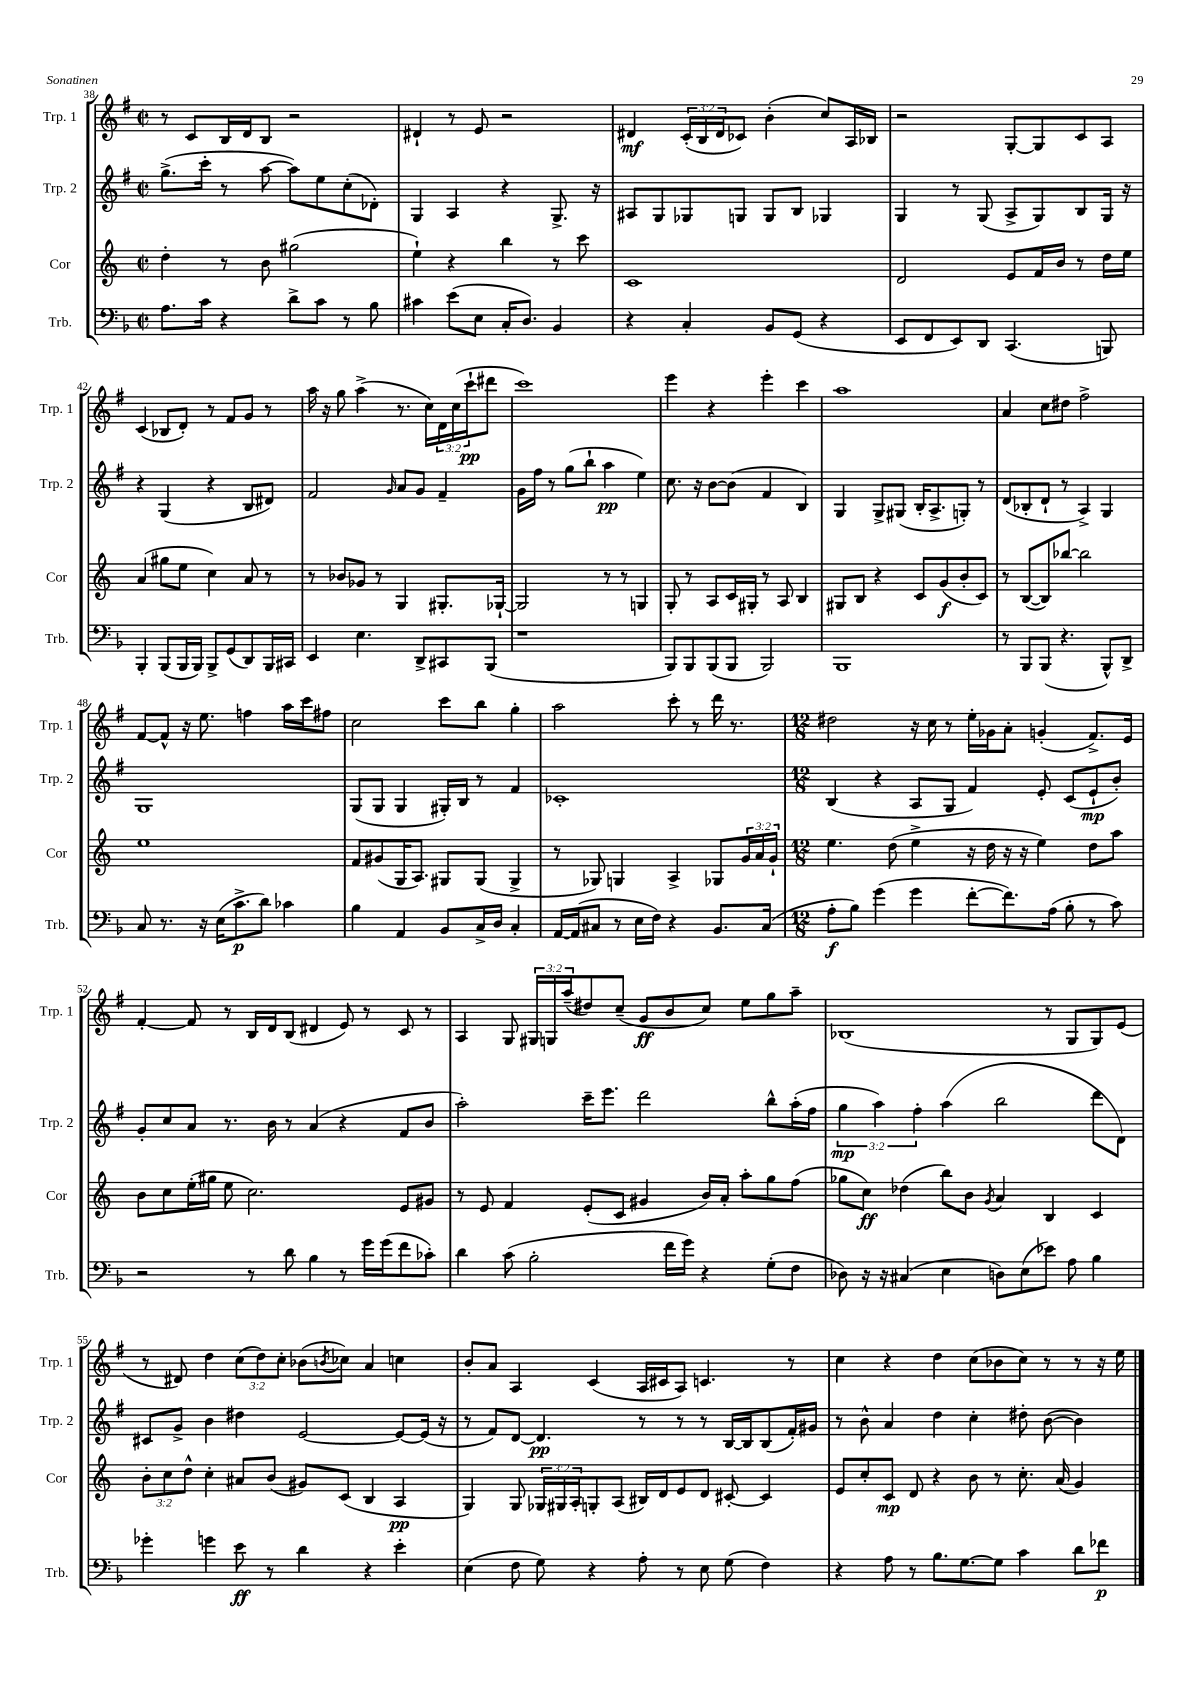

**kern	**dynam	**kern	**dynam	**kern	**dynam	**kern	**dynam
*part4	*part4	*part3	*part3	*part2	*part2	*part1	*part1
*staff4	*staff4	*staff3	*staff3	*staff2	*staff2	*staff1	*staff1
*I"Trb.	*	*I"Cor	*	*I"Trp. 2	*	*I"Trp. 1	*
*I'Trb.	*	*I'Cor	*	*I'Trp. 2	*	*I'Trp. 1	*
*clefF4	*	*clefG2	*	*clefG2	*	*clefG2	*
*k[b-]	*	*k[]	*	*k[f#]	*	*k[f#]	*
*M2/2	*	*M2/2	*	*M2/2	*	*M2/2	*
*met(c|)	*	*met(c|)	*	*met(c|)	*	*met(c|)	*
=38	=38	=38	=38	=38	=38	=38	=38
8.A\L	.	4dd'\	.	(8.gg^\L	.	8r	.
.	.	.	.	.	.	8c/L	.
16c\Jk	.	.	.	16ccc'\Jk	.	.	.
4r	.	8r	.	8r	.	16B/L	.
.	.	.	.	.	.	16d/J	.
.	.	8b\	.	[8aa\	.	8B/J	.
8d^\L	.	(2gg#X\	.	8aa\L])	.	2r	.
8c\J	.	.	.	8ee\	.	.	.
8r	.	.	.	(8cc'\	.	.	.
8B-\	.	.	.	8d-X'\J)	.	.	.
=39	=39	=39	=39	=39	=39	=39	=39
4c#X\	.	4ee`\)	.	4G/	.	4d#X`/	.
(8e\L	.	4r	.	4A/	.	8r	.
8E\J	.	.	.	.	.	8e/	.
16C'/KL	.	4bb\	.	4r	.	2r	.
8.D/J)	.	.	.	.	.	.	.
4BB-/	.	8r	.	8.G^/	.	.	.
.	.	8ccc\	.	.	.	.	.
.	.	.	.	16r	.	.	.
=40	=40	=40	=40	=40	=40	=40	=40
4r	.	1c	.	8A#X/L	.	4d#X/	mf
.	.	.	.	8G/	.	.	.
4C'/	.	.	.	8G-X/	.	(24c'/LL	.
.	.	.	.	.	.	24B/	.
.	.	.	.	.	.	24d#/J	.
.	.	.	.	8Gn/J	.	8c-X/J)	.
8BB-/L	.	.	.	8G/L	.	(4b'\	.
(8GG/J	.	.	.	8B/J	.	.	.
4r	.	.	.	4G-X/	.	8cc/L)	.
.	.	.	.	.	.	16A/L	.
.	.	.	.	.	.	16B-X/JJ	.
=41	=41	=41	=41	=41	=41	=41	=41
8EE/L	.	2d/	.	4G/	.	2r	.
8FF/	.	.	.	.	.	.	.
8EE/)	.	.	.	8r	.	.	.
8DD/J	.	.	.	(8G/	.	.	.
(4.CC/	.	8e/L	.	8A^/L	.	[8G'/L	.
.	.	16f/L	.	8G/)	.	8G/]	.
.	.	16b/JJ	.	.	.	.	.
.	.	8r	.	8B/	.	8c/	.
8BBBn/)	.	16dd\LL	.	16G/Jk	.	8A/J	.
.	.	16ee\JJ	.	16r	.	.	.
!!LO:LB:g=z
=42	=42	=42	=42	=42	=42	=42	=42
4BBB-'/	.	(4a/	.	4r	.	(4c/	.
(8BBB-/L	.	8gg#X\L	.	(4G/	.	8B-X/L	.
16BBB-/L	.	8ee\J	.	.	.	8d'/J)	.
16BBB-/JJ)	.	.	.	.	.	.	.
8BBB-^/L	.	4cc\)	.	4r	.	8r	.
(8GG/	.	.	.	.	.	8f#/L	.
8DD/)	.	8a/	.	8B/L	.	8g/J	.
16BBB-/L	.	8r	.	8d#X/J)	.	8r	.
16CC#X/JJ	.	.	.	.	.	.	.
=43	=43	=43	=43	=43	=43	=43	=43
4EE/	.	8r	.	2f#/	.	16aa\	.
.	.	.	.	.	.	16r	.
.	.	8b-X/L	.	.	.	8gg\	.
4.E\	.	8g-X/J	.	.	.	(4aa^\	.
.	.	8r	.	.	.	.	.
.	.	.	.	16qqg/	.	.	.
.	.	4G/	.	8a/L	.	8.r	.
8DD^/L	.	.	.	8g/J	.	.	.
.	.	.	.	.	.	16cc\LL)	.
8CC#X/	.	8.G#X'/L	.	4f#~/	.	24d\	.
.	.	.	.	.	.	(24cc\	.
.	.	.	.	.	.	24ccc`\J	pp
(8BBB-/J	.	.	.	.	.	8ddd#X\J	.
.	.	[16G-X`/Jk	.	.	.	.	.
=44	=44	=44	=44	=44	=44	=44	=44
1r	.	2G-/]	.	16g\LL	.	1ccc)	.
.	.	.	.	16ff#\JJ	.	.	.
.	.	.	.	8r	.	.	.
.	.	.	.	(8gg\L	.	.	.
.	.	.	.	8bb`\J	.	.	.
.	.	8r	.	4aa\	pp	.	.
.	.	8r	.	.	.	.	.
.	.	4Gn/	.	4ee\)	.	.	.
=45	=45	=45	=45	=45	=45	=45	=45
8BBB-/L)	.	8G'/	.	8.cc\	.	4eee\	.
8BBB-/	.	8r	.	.	.	.	.
.	.	.	.	16r	.	.	.
(8BBB-/	.	8A/L	.	[8b\L	.	4r	.
8BBB-/J	.	16c/L	.	(8b\J]	.	.	.
.	.	16G#X'/JJ	.	.	.	.	.
2BBB-/)	.	8r	.	4f#/	.	4eee'\	.
.	.	8A/	.	.	.	.	.
.	.	4B/	.	4B/)	.	4ccc\	.
=46	=46	=46	=46	=46	=46	=46	=46
1BBB-	.	8G#X/L	.	4G/	.	1aa	.
.	.	8B/J	.	.	.	.	.
.	.	4r	.	8G^/L	.	.	.
.	.	.	.	(8G#X/J	.	.	.
.	.	8c/L	.	16B'/KL	.	.	.
.	.	.	.	8.A^/	.	.	.
.	.	(8g/	f	.	.	.	.
.	.	8b'/	.	8Gn'/J)	.	.	.
.	.	8c/J)	.	8r	.	.	.
=47	=47	=47	=47	=47	=47	=47	=47
8r	.	8r	.	(8d/L	.	4a/	.
8BBB-/L	.	([8B/L	.	8B-X'/	.	.	.
(8BBB-/J	.	8B/])	.	8d`/J	.	8cc\L	.
4.r	.	[8bb-X/J	.	8r	.	8dd#X\J	.
.	.	2bb-\]	.	4A^/)	.	2ff#^\	.
8BBB-^^/L)	.	.	.	4G/	.	.	.
8DD^/J	.	.	.	.	.	.	.
!!LO:LB:g=z
=48	=48	=48	=48	=48	=48	=48	=48
8C/	.	1ee	.	1G	.	[8f#/L	.
8.r	.	.	.	.	.	8f#^^/J]	.
.	.	.	.	.	.	16r	.
16r	.	.	.	.	.	8.ee\	.
(16E\KL	.	.	.	.	.	.	.
8.c^\	p	.	.	.	.	.	.
.	.	.	.	.	.	4ffn\	.
8d\J)	.	.	.	.	.	.	.
4c-X\	.	.	.	.	.	16aa\LL	.
.	.	.	.	.	.	16ccc\J	.
.	.	.	.	.	.	8ff#X\J	.
=49	=49	=49	=49	=49	=49	=49	=49
4B-\	.	8f/L	.	(8G/L	.	2cc\	.
.	.	(8g#X/	.	8G/J	.	.	.
4AA/	.	16G/K	.	4G/	.	.	.
.	.	8.A/J)	.	.	.	.	.
8BB-/L	.	8G#X/L	.	16G#X'/LL)	.	8ccc\L	.
.	.	.	.	16B/JJ	.	.	.
16C^/L	.	(8G#/J	.	8r	.	8bb\J	.
16D/JJ	.	.	.	.	.	.	.
4C'/	.	4G#^/	.	4f#/	.	4gg'\	.
=50	=50	=50	=50	=50	=50	=50	=50
[16AA/LL	.	8r	.	1c-X'	.	2aa\	.
(16AA/J]	.	.	.	.	.	.	.
8C#X/J	.	8G-X/)	.	.	.	.	.
8r	.	4Gn/	.	.	.	.	.
16E\LL	.	.	.	.	.	.	.
16F\JJ)	.	.	.	.	.	.	.
4r	.	4A^/	.	.	.	8ccc'\	.
.	.	.	.	.	.	8r	.
8.BB-/L	.	8G-X/L	.	.	.	16ddd\	.
.	.	.	.	.	.	8.r	.
.	.	24g/L	.	.	.	.	.
.	.	24a/	.	.	.	.	.
(16C#/Jk	.	.	.	.	.	.	.
.	.	24g`/JJ	.	.	.	.	.
=51	=51	=51	=51	=51	=51	=51	=51
*M12/8	*	*M12/8	*	*M12/8	*	*M12/8	*
8A'\L	f	4.ee\	.	(4B/	.	2dd#X\	.
8B-\J)	.	.	.	.	.	.	.
(4g\	.	.	.	4r	.	.	.
.	.	(8dd\	.	.	.	.	.
4g\	.	4ee^\	.	8A/L	.	16r	.
.	.	.	.	.	.	16cc\	.
.	.	.	.	8G/J	.	8r	.
[8f'\L	.	16r	.	4f#/)	.	16ee'\LL	.
.	.	16dd\	.	.	.	16g-X\J	.
8.f\])	.	16r	.	.	.	8a'\J	.
.	.	16r	.	.	.	.	.
.	.	4ee\)	.	8e'/	.	(4gn'/	.
(16A\Jk	.	.	.	.	.	.	.
8B-'\	.	.	.	(8c/L	.	.	.
8r	.	8dd\L	.	8e`/	mp	8.f#^/L)	.
8c\)	.	8aa\J	.	8b'/J)	.	.	.
.	.	.	.	.	.	16e/Jk	.
!!LO:LB:g=z
=52	=52	=52	=52	=52	=52	=52	=52
2r	.	8b\L	.	8g'/L	.	[4f#'/	.
.	.	8cc\	.	8cc/	.	.	.
.	.	(16ee'\L	.	8a/J	.	8f#/]	.
.	.	16gg#X\JJ	.	.	.	.	.
.	.	8ee\	.	8.r	.	8r	.
8r	.	2.cc\)	.	.	.	16B/LL	.
.	.	.	.	16b\	.	16d/J	.
8d\	.	.	.	8r	.	(8B/J	.
4B-\	.	.	.	(4a/	.	4d#X/	.
8r	.	.	.	4r	.	8e/)	.
16g\LL	.	.	.	.	.	8r	.
(16g\J	.	.	.	.	.	.	.
8f\	.	8e/L	.	8f#/L	.	8c/	.
8c-X'\J)	.	8g#X/J	.	8b/J	.	8r	.
=53	=53	=53	=53	=53	=53	=53	=53
4d\	.	8r	.	2aa'\)	.	4A/	.
.	.	8e/	.	.	.	.	.
(8c\	.	4f/	.	.	.	8G/	.
2B-'\	.	.	.	.	.	24G#X/LL	.
.	.	.	.	.	.	24Gn/	.
.	.	.	.	.	.	(24aa~/J	.
.	.	(8e'/L	.	16ccc~\KL	.	8dd#X/)	.
.	.	.	.	8.eee\J	.	.	.
.	.	8c/J	.	.	.	(8cc~/J	.
.	.	4g#X/	.	2ddd\	.	8g/L	ff
16f\LL	.	.	.	.	.	8b/	.
16g\JJ)	.	.	.	.	.	.	.
4r	.	16b/LL)	.	.	.	8cc/J)	.
.	.	16a'/JJ	.	.	.	.	.
.	.	8aa'\L	.	.	.	8ee\L	.
(8G'\L	.	8gg\	.	8bb^^\L	.	8gg\	.
8F\J	.	(8ff\J	.	(16aa'\L	.	8aa~\J	.
.	.	.	.	16ff#\JJ	.	.	.
=54	=54	=54	=54	=54	=54	=54	=54
8D-X\)	.	8gg-X\L	.	6gg\	mp	(1B-X	.
16r	.	8cc\J)	ff	.	.	.	.
.	.	.	.	6aa\)	.	.	.
16r	.	.	.	.	.	.	.
(4C#X/	.	(4dd-X\	.	.	.	.	.
.	.	.	.	6ff#'\	.	.	.
4E\	.	8bb\L)	.	(4aa\	.	.	.
.	.	8b\J	.	.	.	.	.
.	.	8qg/	.	.	.	.	.
8Dn\L)	.	4a/	.	2bb\	.	.	.
(8E\	.	.	.	.	.	.	.
8e-X\J)	.	4B/	.	.	.	8r	.
8A\	.	.	.	.	.	8G/L	.
4B-\	.	4c/	.	8ddd\L	.	8G/)	.
.	.	.	.	8d\J)	.	(8e/J	.
!!LO:LB:g=z
=55	=55	=55	=55	=55	=55	=55	=55
4g-X'\	.	12b'\L	.	8c#X/L	.	8r	.
.	.	12cc\	.	.	.	.	.
.	.	.	.	8g^/J	.	8d#X/)	.
.	.	12dd^^\J	.	.	.	.	.
4gn\	.	4cc'\	.	4b\	.	4dd\	.
8e\	ff	8a#X/L	.	4dd#X\	.	(12cc\L	.
.	.	.	.	.	.	12dd\)	.
8r	.	(8b/J	.	.	.	.	.
.	.	.	.	.	.	12cc'\J	.
4d\	.	8g#X/L)	.	[2e/	.	(8b-X\L	.
.	.	.	.	.	.	8qbn/	.
.	.	(8c/J	.	.	.	8cc-X\J)	.
4r	.	4B/	.	.	.	4a/	.
4e'\	.	4A/	pp	8e/L_	.	4ccn\	.
.	.	.	.	(16e/Jk]	.	.	.
.	.	.	.	16r	.	.	.
=56	=56	=56	=56	=56	=56	=56	=56
(4E\	.	4G/)	.	8r	.	8b'/L	.
.	.	.	.	8f#/L)	.	8a/J	.
8F\	.	8G/	.	[8d/J	.	4A/	.
8G\)	.	24G-X/LL	.	4.d/]	pp	.	.
.	.	24G#X/	.	.	.	.	.
.	.	24A'/J	.	.	.	.	.
4r	.	8Gn'/	.	.	.	(4c/	.
.	.	(8A/J	.	.	.	.	.
8A'\	.	16B#X/LL)	.	8r	.	16A/LL	.
.	.	16d/J	.	.	.	16c#X/J	.
8r	.	8e/	.	8r	.	8A/J)	.
8E\	.	8d/J	.	8r	.	4.cn/	.
(8G\	.	[8c#X'/	.	[16B/LL	.	.	.
.	.	.	.	16B/J]	.	.	.
4F\)	.	4c#/]	.	(8B/	.	.	.
.	.	.	.	16f#'/L)	.	8r	.
.	.	.	.	16g#X/JJ	.	.	.
=57	=57	=57	=57	=57	=57	=57	=57
4r	.	8e/L	.	8r	.	4cc\	.
.	.	8cc'/	.	8b^^\	.	.	.
8A\	.	8c/J	mp	4a/	.	4r	.
8r	.	8d/	.	.	.	.	.
8.B-\L	.	4r	.	4dd\	.	4dd\	.
[8.G\	.	.	.	.	.	.	.
.	.	8b\	.	4cc'\	.	(8cc\L	.
8G\J]	.	8r	.	.	.	8b-X\	.
4c\	.	8.cc'\	.	8dd#X'\	.	8cc\J)	.
.	.	.	.	([8b\	.	8r	.
.	.	(16a/	.	.	.	.	.
8d\L	.	4g/)	.	4b\])	.	8r	.
8f-X\J	p	.	.	.	.	16r	.
.	.	.	.	.	.	16ee\	.
==	==	==	==	==	==	==	==
*-	*-	*-	*-	*-	*-	*-	*-
